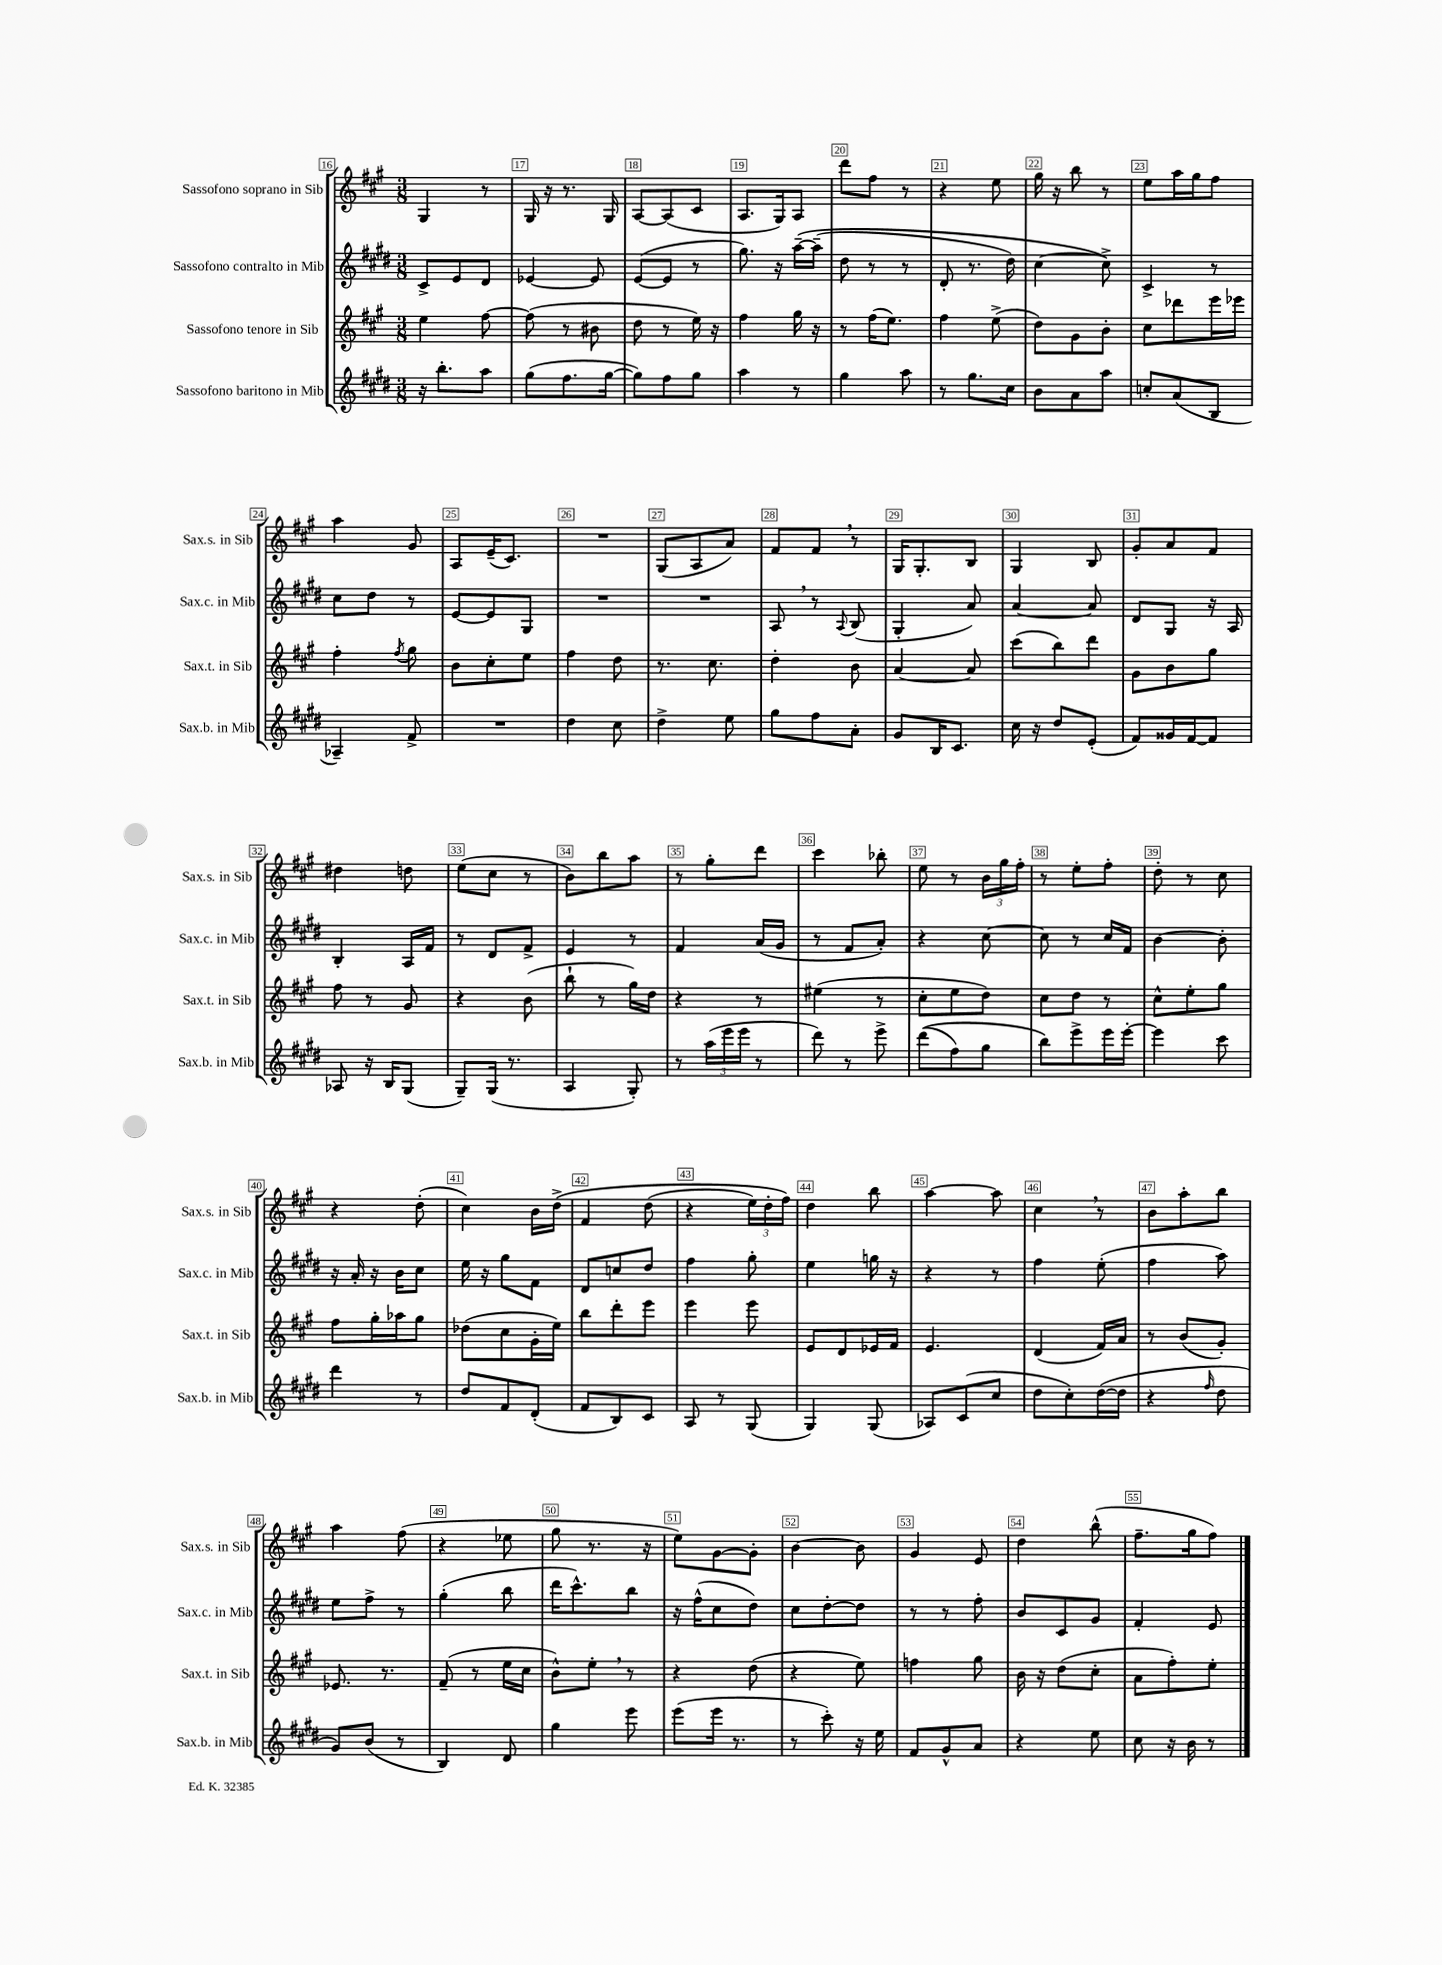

**kern	**kern	**kern	**kern
*staff4	*staff3	*staff2	*staff1
*clefG2	*clefG2	*clefG2	*clefG2
*k[f#c#g#d#]	*k[f#c#g#]	*k[f#c#g#d#]	*k[f#c#g#]
*M3/8	*M3/8	*M3/8	*M3/8
16r	4ee\	8c#^/L	4G#/
8.bb'\L	.	.	.
.	.	8e/	.
8aa\J	[8ff#\	8d#/J	8r
=	=	=	=
(8gg#\L	(8ff#\]	[4e-/	16G#/
.	.	.	16r
8.ff#\	8r	.	8.r
.	8b#\	8e-/]	.
[16gg#\Jk	.	.	16G#/
=	=	=	=
8gg#\]L)	8dd\	([8e/L	[8A/L
8ff#\	8r	8e/]J	(8A/]
8gg#\J	16ee\)	8r	8c#/J
.	16r	.	.
=	=	=	=
4aa\	4ff#\	8.gg#\)	8.A/L
.	.	16r	16G#/k)
8r	16gg#\	&([16aa~\LL	8A/J
.	16r	(16aa~\]JJ	.
=	=	=	=
4gg#\	8r	8dd#\	8ddd\L
.	(16ff#\LK	8r	8ff#\J
.	8.ee\J)	.	.
8aa\	.	8r	8r
=	=	=	=
8r	4ff#\	8d#'/	4r
8.gg#\L	.	8.r	.
.	(8ee^\	.	8ee\
16cc#\Jk	.	16dd#\)	.
=	=	=	=
8b\L	8dd\L)	[4cc#\	16gg#\
.	.	.	16r
8a\	8g#\	.	8bb\
8aa\J	8b'\J	8cc#^\]&)	8r
=	=	=	=
8cc'/L	8cc#\L	4c#^/	8ee\L
(8a/	8ddd-\	.	16aa\L
.	.	.	16gg#\J
8B/J	16eee\L	8r	8ff#\J
.	16eee-\JJ	.	.
=	=	=	=
4A-~/)	4ff#'\	8cc#\L	4aa\
.	.	8dd#\J	.
.	8qff#/	.	.
8f#^/	8gg#\	8r	8g#/
=	=	=	=
4.r	8b\L	[8e/L	8A/L
.	8cc#'\	8e/]	(16e~/K
.	.	.	8.c#/J)
.	8ee\J	8G#/J	.
=	=	=	=
4dd#\	4ff#\	4.r	4.r
8cc#\	8dd\	.	.
=	=	=	=
4dd#^\	8.r	4.r	(8G#/L
.	.	.	8A/
.	8.cc#\	.	.
8ee\	.	.	8a/J)
=	=	=	=
8gg#\L	4dd'\	8A/	8f#/L
8ff#\	.	8r	8f#/J
.	.	8qqA/	.
8a'\J	8b\	(8B/	8r
=	=	=	=
8g#/L	[4a/	4G#'/	16G#/LK
.	.	.	8.G#'/
16B/K	.	.	.
8.c#/J	.	.	.
.	8a/]	8a/)	8B/J
=	=	=	=
16cc#\	(8ccc#\L	[4a/	4G#/
16r	.	.	.
8dd#/L	8bb\)	.	.
(8e'/J	8ddd\J	8a/]	8B/
=	=	=	=
8f#/L)	8g#\L	8d#/L	8g#'/L
16g##/L	8b\	8G#/J	8a/
[16f#/J	.	.	.
8f#/]J	8gg#\J	16r	8f#/J
.	.	16A/	.
=	=	=	=
8A-/	8ff#\	4B'/	4dd#\
16r	8r	.	.
16B/LK	.	.	.
(8G#/J	8g#/	16A/LL	8dd\
.	.	16f#/JJ	.
=	=	=	=
8G#~/L)	4r	8r	(8ee\L
(16G#/Jk	.	8d#/L	8cc#\J
8.r	.	.	.
.	(8b\	8f#^/J	8r
=	=	=	=
4A/	8bb`\	4e/	8b\L)
.	8r	.	8bb\
8G#'/)	16gg#\LL)	8r	8aa\J
.	16dd\JJ	.	.
=	=	=	=
8r	4r	4f#/	8r
(24aa\LL	.	.	8gg#'\L
24eee\	.	.	.
24eee\JJ	.	.	.
8r	8r	(16a/LL	8ddd\J
.	.	16g#/JJ	.
=	=	=	=
8ddd#\)	(4ee#\	8r	4ccc#\
8r	.	8f#/L	.
8eee^\	8r	8a'/J)	8bb-'\
=	=	=	=
&((8ddd#\L	8cc#'\L	4r	8ee\
8ff#\)	8ee\	.	8r
8gg#\J	8dd\J)	[8cc#\	24b\LL
.	.	.	24gg#\
.	.	.	24ff#'\JJ
=	=	=	=
8bb\L&)	8cc#\L	8cc#\]	8r
8eee^\	8dd\J	8r	8ee'\L
16eee\L	8r	16cc#/LL	8ff#'\J
[16eee'\JJ	.	16f#/JJ	.
=	=	=	=
4eee\]	8cc#^^\L	[4b\	8dd'\
.	8ee'\	.	8r
8ccc#\	8gg#\J	8b'\]	8cc#\
=	=	=	=
4ddd#\	8ff#\L	16r	4r
.	.	16a'/	.
.	16gg#'\L	16r	.
.	16aa-\J	16b\LK	.
8r	8gg#\J	8cc#\J	(8dd'\
=	=	=	=
8dd#/L	(8dd-\L	16ee\	4cc#\)
.	.	16r	.
8f#/	8cc#\	8gg#\L	.
(8d#'/J	16g#'\L	8f#\J	16b\LL
.	16ee\JJ)	.	&(16dd^\JJ
=	=	=	=
8f#/L	8bb\L	8d#/L	4f#/
8B/)	8ddd'\	8cc/	.
8c#/J	8eee\J	8dd#/J	(8dd\
=	=	=	=
8A/	4eee\	4ff#\	4r
8r	.	.	.
(8G#/	8eee\	8gg#'\	24ee\LL)
.	.	.	24dd'\
.	.	.	24ff#\JJ&)
=	=	=	=
4G#/)	8e/L	4ee\	4dd\
.	8d/	.	.
(8G#/	16e-/L	16gg\	8bb\
.	16f#/JJ	16r	.
=	=	=	=
8A-/L)	4.e/	4r	[4aa\
(8c#/	.	.	.
8cc#/J	.	8r	8aa\]
=	=	=	=
8dd#\L	(4d/	4ff#\	4cc#\
8cc#'\)	.	.	.
([16dd#\L	16f#/LL)	(8ee'\	8r
16dd#\]JJ	16a/JJ	.	.
=	=	=	=
4r	8r	4ff#\	8b\L
.	(8b/L	.	8aa'\
16qqff#/	.	.	.
8dd#\	8g#'/J)	8aa\)	8bb\J
=	=	=	=
8g#/L)	8.e-/	8ee\L	4aa\
(8b/J	.	8ff#^\J	.
.	8.r	.	.
8r	.	8r	(8ff#\
=	=	=	=
4B/)	(8f#~/	(4gg#'\	4r
.	8r	.	.
8d#/	16ee\LL	8bb\	8ee-\
.	16cc#\JJ	.	.
=	=	=	=
4gg#\	8b^^\L)	16ddd#\LK	8gg#\
.	.	8.ccc#^^\)	.
.	8ee'\J	.	8.r
8eee\	8r	8bb\J	.
.	.	.	16r
=	=	=	=
(8eee\L	4r	16r	8ee\L)
.	.	(16ff#^^\LK	.
16eee\Jk	.	8cc#\	[8g#\
8.r	.	.	.
.	(8dd\	8dd#\J)	8g#'\]J
=	=	=	=
8r	4r	8cc#\L	[4b\
8ccc#'\)	.	[8dd#'\	.
16r	8ee\)	8dd#\]J	8b\]
16ee\	.	.	.
=	=	=	=
8f#/L	4ff\	8r	4g#/
8g#^^/	.	8r	.
8a/J	8gg#\	8ff#'\	8e/
=	=	=	=
4r	16b\	8b/L	4dd\
.	16r	.	.
.	(8dd\L	8c#/	.
8ee\	8cc#'\J	8g#/J	(8bb^^\
=	=	=	=
8cc#\	8a\L	4f#'/	8.ff#~\L
16r	8ff#'\)	.	.
16b\	.	.	16gg#\k
8r	8ee'\J	8e/	8ff#\J)
==	==	==	==
*-	*-	*-	*-
